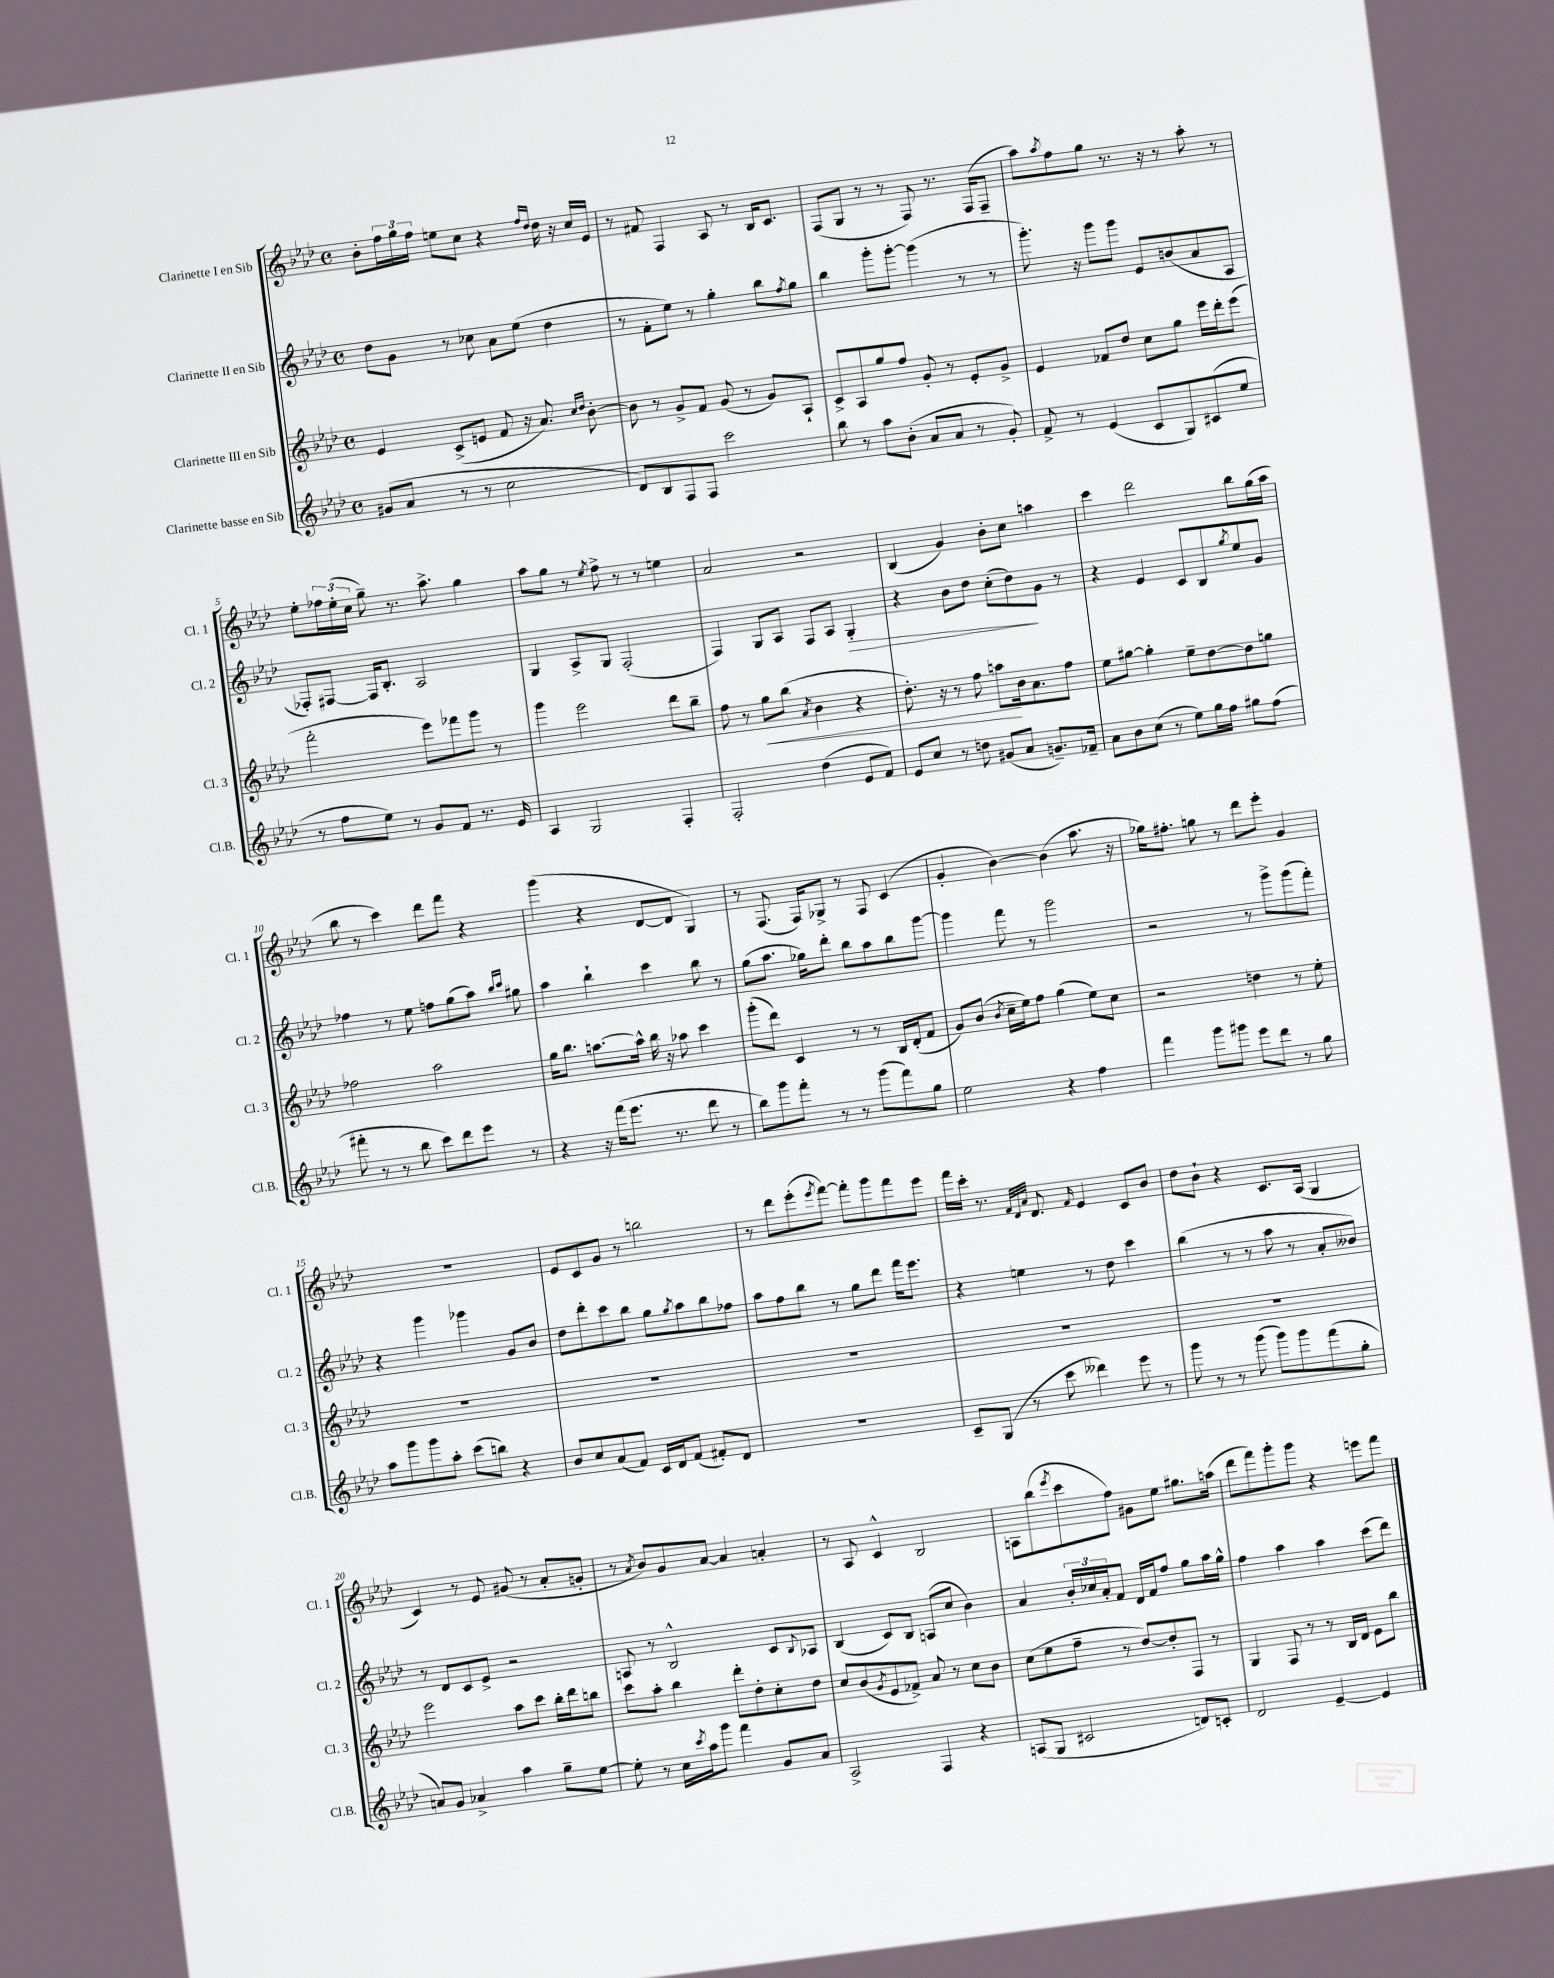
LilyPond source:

<<
\new StaffGroup <<
\new Staff = "s0" \with { instrumentName = "Clarinette I en Sib" shortInstrumentName = "Cl. 1" } {
    \clef treble \key aes \major \defaultTimeSignature \time 4/4
    bes'8-. \tuplet 3/2 { f''16 g''16 f''16 } e''8 c''8 r4 \grace { f''16 des''16 } des''16 r16 c''16 ees'16 |
    r8 fis'8 f4 aes8 r8 bes16 c'8. |
    f8( g8 r8 r8 f8) r8. f16( f8-- |
    aes''8) \acciaccatura { aes''8 } f''8 g''8 r8. r16 r8 aes''8-. r8 |
    ees''8-. \tuplet 3/2 { fes''16 ees''16-.( c''16 } g''8--) r8. aes''8.-> g''4 |
    aes''8 g''8 r8 \acciaccatura { ees''8 } f''8-> r8 r8 e''4 |
    aes'2 r2 |
    bes4( g'4) bes'8-. c''8 a''4 |
    c'''4 des'''2 bes''8 g''16( aes''16 |
    bes''8 r8 c'''4) des'''8 f'''8 r4 |
    g'''4( r4 des'8~ des'8 g4) |
    r8 f8.( f16) ges8-> r8 f8 c'4( |
    g'4-. bes'4~) bes'4( aes''8. r16 |
    ges''16) fis''8.-. g''8 r8 des'''8 ees'''8-. g'4 |
    R1 |
    ees'8 c'8 g'8 r8 b''2 |
    r8 des'''8 ees'''8-.( \acciaccatura { ees'''8 } f'''8~) f'''8-. g'''8 f'''8 ees'''8 |
    f'''16 c'''16-. r8. \grace { f'32 des'32 aes'32 } des'8. \grace { f'16 } ees'4 c'8 bes'8 |
    des''8 bes'8-! r4 c'8. aes16( g4 |
    c'4) r8 ees'8 gis'8( r8 aes'8-. g'8-. |
    r8 \acciaccatura { aes'8 } bes'8) g'8 aes'8~ aes'4 a'4-. |
    r8 aes8 c'4-^ bes2 |
    a8 bes''8( \acciaccatura { ees'''8 } c'''8 f''8) gis'8 ees''8 gis''8. a''16( |
    des'''8 f'''8) g'''8-. g'''8 r4 e'''8 f'''8 \bar "|." |
}
\new Staff = "s1" \with { instrumentName = "Clarinette II en Sib" shortInstrumentName = "Cl. 2" } {
    \clef treble \key aes \major \defaultTimeSignature \time 4/4
    des''8 g'8 r8 ces''8 aes'8 ees''8( des''4 |
    r8 f'8-. ees''8) r8 g''4-. bes''8 \acciaccatura { f''8 } g''8 |
    bes''4 g'''8-. g'''8~-. g'''4( r8 r8 |
    g'''8.-.) r16 g'''8 g'''8 ees'8 b'8( aes'8 aes8 |
    fes8-.) fis8~ fis16 bes8.-. aes2 |
    g4 aes8-> g8 f2-.( |
    f4) g8 aes8 f8 aes8 g4-.\> |
    r4 bes'8 des''8 c''8-.( des''8\!) g'8 r8 |
    r4 ees'4 c'8 bes8 \acciaccatura { g''8 } ees''8 g'8 |
    fes''4 r8 ees''8 f''8 g''8( aes''8) \grace { bes''16 c'''16 } gis''8 |
    aes''4 bes''4-! c'''4 bes''8 r8 |
    g''8( aes''8. ges''16) des'''8-. bes''8 aes''8 bes''8 g'''8~ |
    g'''4 f'''8 r8 g'''2 |
    r2 r8 g'''8-> g'''8( f'''8-.) |
    r4 g'''4 ges'''4 g'8 bes'8 |
    des''8 des'''8-. c'''8 bes''8 g''8 \acciaccatura { g''8 } aes''8 bes''8 fes''8 |
    aes''8 f''8 bes''8 r8 g''8 des'''8 f'''16 ees'''8. |
    r4 e''4 r8 des''8 c'''4 |
    bes''4( r8 r8 aes''8 r8 aes'8-. beses'8) |
    r8 des'8 c'8 ees'8-> r2 |
    a8 r8 bes2-^ c'8 \appoggiatura { bes8 } aes8 |
    bes4( c'8) bes8 a8( c''8 bes'4) |
    aes'4 \tuplet 3/2 { bes'16-. ces''16 aes'16-. } f'8 des'16 f'16 f''8 g''8 aes''16 g''16-^ |
    f''4 aes''4 aes''4 c'''8( des'''8) \bar "|." |
}
\new Staff = "s2" \with { instrumentName = "Clarinette III en Sib" shortInstrumentName = "Cl. 3" } {
    \clef treble \key aes \major \defaultTimeSignature \time 4/4
    ees'4 c'8->( e'8 f'8 r16 aes'8.) \grace { c''16 des''16 } bes'8~-. |
    bes'8 r8 g'8-> f'8 g'8( r8 g'8) aes8-! |
    c'8-> aes8 g''8 f''8 g'8-. r8 ees'8-. g'8-> |
    ees'4 fes'8 des''8 c''8 g''8 ees'''16 des'''16-. ees'''8( |
    f'''2-. ees'''8) fes'''8 g'''8 r8 |
    g'''4 ees'''2 des'''8 bes''8-- |
    f''8 r8 g''8\< bes''8( \acciaccatura { aes'8 } bes'4 r4 |
    des''8.-.) r16 r8 f''8 a''8\! bes'16 aes'8. f''8 |
    ees''8 gis''8~ gis''4-. ees''8-- des''8~ des''8 g''8 |
    fes''2 aes''2 |
    g''16 bes''8. a''8.~ a''16-^ bes''16 r16 aes''8 c'''4 |
    g'''8-.( des'''8) c'4 r8 r8 bes16 des'16-.( f'8 |
    g'8) bes'8( \acciaccatura { bes'8 } c''16-- ees''16) f''8 g''4( ees''8) c''8 |
    r2 d''4 r8 ees''8-. |
    R1 |
    R1 |
    R1 |
    R1 |
    R1 |
    ees'''2 aes''8 c'''8 bes''16-. des'''16 b''8 |
    c'''8 aes''8-. bes''4 des'''8-. des''8-. c''8-. des''8 |
    c''8 bes'8( \acciaccatura { g'8 } ees'8 fes'8->) aes'8 r8 c''8 bes'8 |
    c''8( ees''8 f''8-- r8 des''8~) des''8-. f8 r8 |
    g4 f8 r8 r8 bes16 des'16 ees'8 bes''8 \bar "|." |
}
\new Staff = "s3" \with { instrumentName = "Clarinette basse en Sib" shortInstrumentName = "Cl.B." } {
    \clef treble \key aes \major \defaultTimeSignature \time 4/4
    gis'8( aes'8 r8 r8 c''2 |
    des'8) bes8 f8 f8 c'''2 |
    bes''8 r8 aes''8 bes'8-.( aes'8 aes'8 r8 g'8-.) |
    f'8-> r8 ees'4( c'8 g8) cis'8( ees''8 |
    r8 f''8 ees''8) r8 g'8 f'8 r8. ees'16 |
    aes4 g2 f4-. |
    f2-. des''4( ees'8 f'8) |
    ees'8 c''8 r8 d''8 gis'8( aes'8 g'8.--) fes'16-- |
    aes'8 bes'8 c''8( r8 ees''8) g''16 f''16 gis''8 f''8( |
    fis'''8-. r8 r8 bes''8 c'''8) des'''8 ees'''8 r8 |
    r4 r16 f'''16( ees'''8. r8. des'''8 r8 |
    bes''8) g'''8 f'''8-. r8 r8 g'''8( f'''8) g''8 |
    ees''2 r4 f''4 |
    f'''4 g'''8 gis'''8 ees'''8 des'''8 r8 g''8 |
    aes''8 g'''8 g'''8 aes''8-. c'''8( b''8) r4 |
    bes'8 c''8 aes'8( f'8) c'16 des'16 f'8( fis'8-.) des'8 |
    R1 |
    c'8-- g8( r8 c'''8 deses'''4) ees'''8 r8 |
    g'''8 r8 r8 g'''8( g'''8) g'''8 f'''8( g''8-. |
    a'8) g'8 aes'4-> aes''4 g''8-- ees''8~ |
    ees''8-. r8 c''16 \acciaccatura { c'''8 } aes''16 g'''8 f'''4 g'8 aes'8 |
    aes2-> f4 r4 |
    a8( g8 cis'2 d'8) c'8-. |
    des'2 ees'4~-- ees'4 \bar "|." |
}
>>
>>
